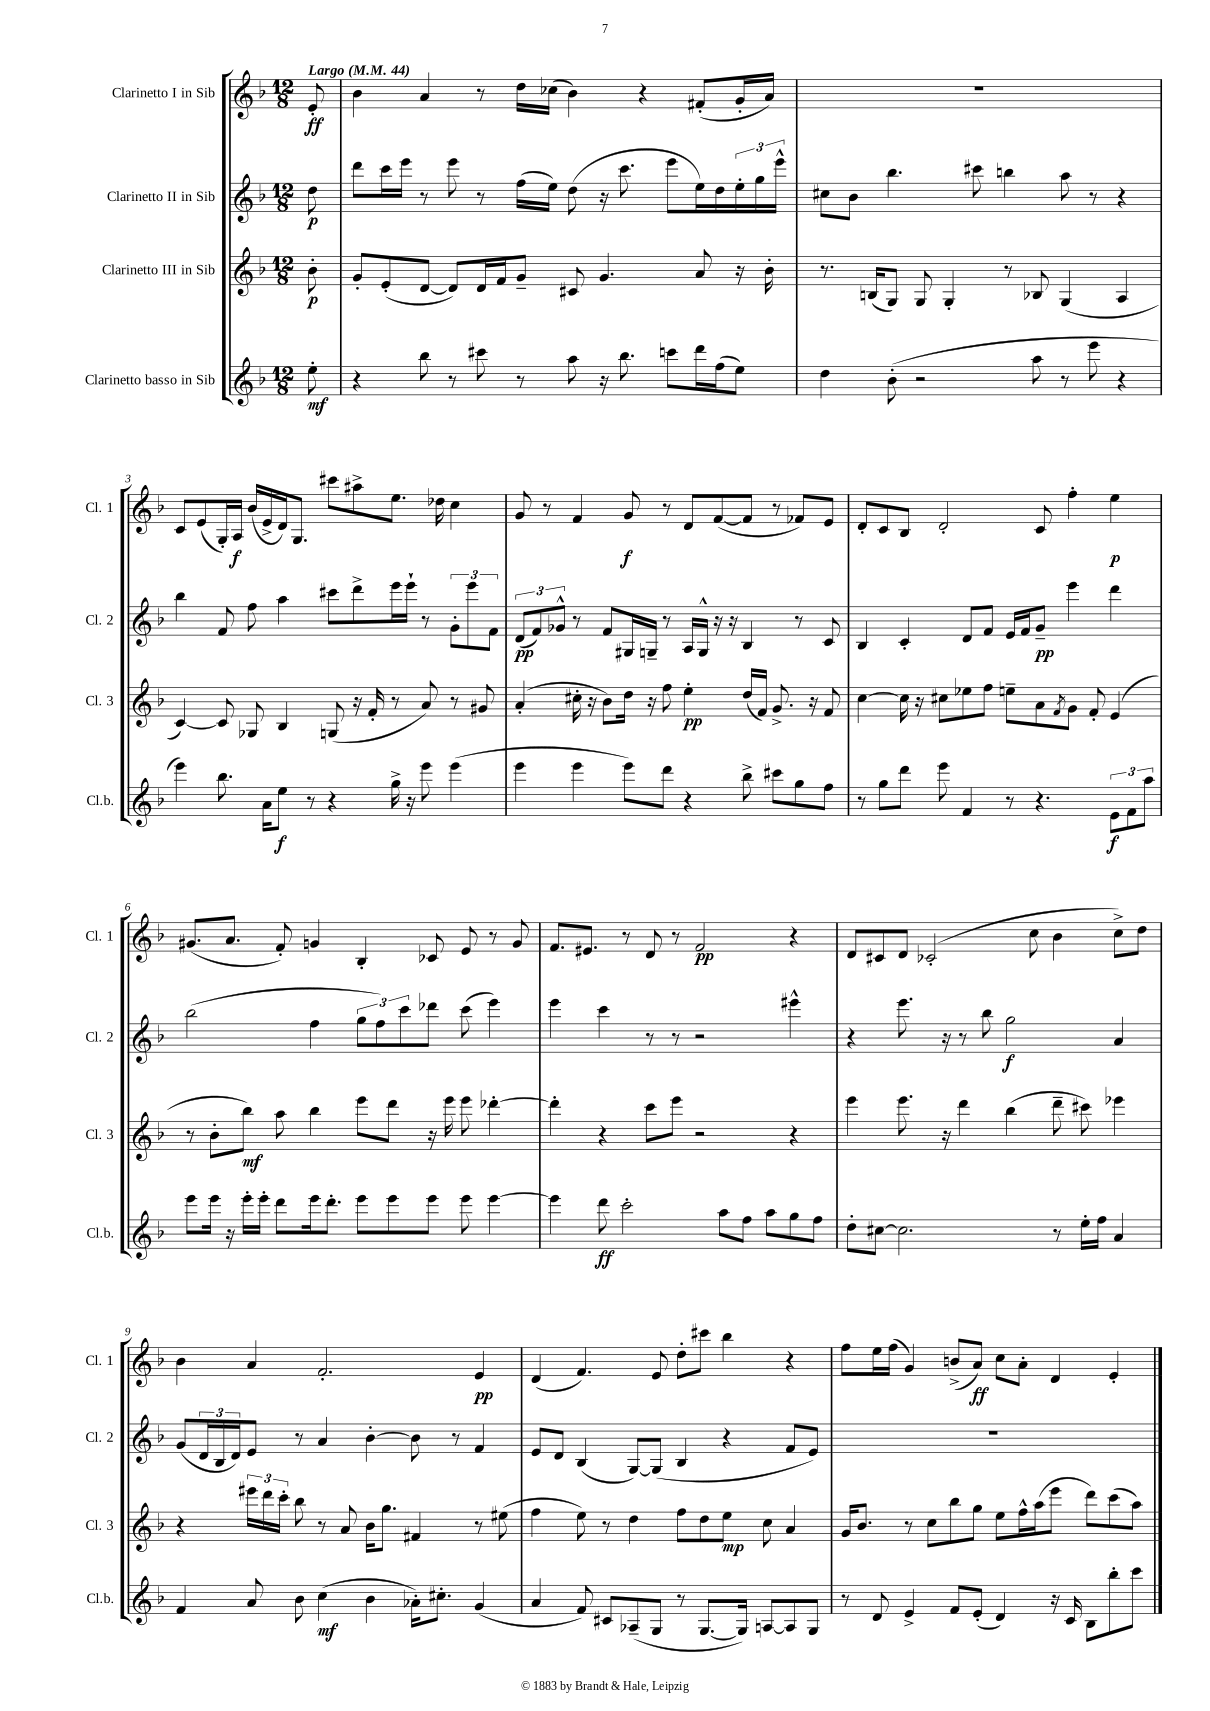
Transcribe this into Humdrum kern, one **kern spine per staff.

**kern	**kern	**kern	**kern
*staff4	*staff3	*staff2	*staff1
*clefG2	*clefG2	*clefG2	*clefG2
*k[b-]	*k[b-]	*k[b-]	*k[b-]
*M12/8	*M12/8	*M12/8	*M12/8
*MM44	*MM44	*MM44	*MM44
8ee'	8b-'	8dd	8e'
=	=	=	=
4r	8g'	8ddd	4b-
.	(8e'	16ccc	.
.	.	16eee	.
8bb-	[8d	8r	4a
8r	8d])	8eee	.
8ccc#	16d	8r	8r
.	16f	.	.
8r	8g~	(16ff	16dd
.	.	16ee)	(16cc-
8aa	8c#	(8dd	4b-)
16r	4.g	16r	.
8.bb-	.	8.ccc	.
.	.	.	4r
8ccc	.	8eee	.
16ddd	8a	16ee)	(8f#'
(16ff	.	16dd	.
8ee)	16r	24ee'	16g'
.	.	24gg	.
.	16b-'	.	16a)
.	.	24eee^^	.
=	=	=	=
4dd	8.r	8cc#	1.r
.	.	8b-	.
.	(16B	.	.
(8b-'	8G)	4.bb-	.
2r	8G	.	.
.	4G'	.	.
.	.	8ccc#	.
.	8r	4bb	.
8aa	8B-	.	.
8r	(4G	8aa	.
8eee	.	8r	.
4r	4A	4r	.
=	=	=	=
4eee)	[4c)	4bb-	8c
.	.	.	(8e
8.bb-	8c]	8f	16G')
.	.	.	16A
.	8G-	8ff	(16b-
16a	.	.	16e^
8ee	4B-	4aa	16d)
.	.	.	8.G
8r	.	.	.
4r	(8G	8ccc#	8ccc#
.	16r	8ddd^	8aa#^
.	16f'	.	.
16gg^	8r	16eee	8.ee
16r	.	16eee`	.
8eee	8a)	8r	.
.	.	.	16dd-
(4eee	8r	12g'	4cc
.	.	12eee	.
.	8g#	.	.
.	.	12f	.
=	=	=	=
4eee	(4a'	(12d	8g
.	.	12f)	.
.	.	.	8r
.	.	12g-^^	.
4eee	16cc#'	8r	4f
.	16r	.	.
.	8b-)	8f	.
8eee)	16dd	16G#	8g
.	16r	16G~	.
8ddd	8ff	8r	8r
4r	4ee'	16A	8d
.	.	16G^^	.
.	.	16r	([8f
.	.	16r	.
8bb-^	(16dd	4B-	8f]
.	16f)	.	.
8ccc#	8.g^	.	8r
8gg	.	8r	8f-)
.	16r	.	.
8ff	8f	8c	8e
=	=	=	=
8r	[4cc	4B-	8d'
8gg	.	.	8c
8ddd	16cc]	4c'	8B-
.	16r	.	.
8eee	8cc#	.	2d'
4f	8ee-	8d	.
.	8ff	8f	.
8r	8ee~	16e	.
.	.	16f	.
4.r	8a	8g~	8c
.	8qf	.	.
.	8g	4eee	4ff'
.	8f'	.	.
12e	(4e	4ddd	4ee
12f	.	.	.
12aa	.	.	.
=	=	=	=
8eee	8r	(2bb-	(8.g#
16eee	8b-'	.	.
16r	.	.	8.a
16eee'	8bb-)	.	.
16eee'	.	.	.
8ddd	8aa	.	8f')
16eee	4bb-	4ff	4g
8.ddd'	.	.	.
8eee	8eee	12gg	4B-'
.	.	12ff)	.
8eee	8ddd	.	.
.	.	12ccc	.
8eee	16r	8ddd-	8c-
.	16eee	.	.
8eee	8eee	(8ccc	8e
[4eee	[4ddd-'	4eee)	8r
.	.	.	8g
=	=	=	=
4eee]	4ddd-']	4eee	8.f
.	.	.	8.e#
8ddd	4r	4ccc	.
2ccc'	.	.	8r
.	8ccc	8r	8d
.	8eee	8r	8r
.	2r	2r	2f
8aa	.	.	.
8ff	.	.	.
8aa	.	.	.
8gg	4r	4eee#^^	4r
8ff	.	.	.
=	=	=	=
8dd'	4eee	4r	8d
[8cc#	.	.	8c#
2.cc#]	8.eee	8.eee	8d
.	.	.	(2c-'
.	16r	16r	.
.	4ddd	8r	.
.	.	8bb-	.
.	(4bb-	2gg	.
.	.	.	8cc
8r	8ddd~	.	4b-
16ee'	8ccc#)	.	.
16ff	.	.	.
4a	4eee-	4a	8cc^)
.	.	.	8dd
=	=	=	=
4f	4r	(8g	4b-
.	.	24d	.
.	.	24B-	.
.	.	24d)	.
8a	24eee#	8e	4a
.	24ddd	.	.
.	24ccc'	.	.
8b-	8bb-	8r	.
(4cc	8r	4a	2.f'
.	8a	.	.
4b-	16b-	[4b-'	.
.	8.gg	.	.
16a-')	4f#	8b-]	.
8.cc#'	.	.	.
.	.	8r	.
(4g	8r	4f	4e
.	(8ee#	.	.
=	=	=	=
4a	4ff	8e	(4d
.	.	8d	.
8f)	8ee)	(4B-	4.f)
8c#	8r	.	.
(8A-~	4dd	[8G)	.
8G	.	(8G]	8e
8r	8ff	4B-	8dd'
[8.G	8dd	.	8ccc#
.	8ee	4r	4bb-
16G])	.	.	.
[8A	8cc	.	.
8A]	4a	8f	4r
8G	.	8e)	.
=	=	=	=
8r	16g	1.r	8ff
.	8.b-	.	.
8d	.	.	16ee
.	.	.	(16ff
4e^	8r	.	4g)
.	8cc	.	.
8f	8bb-	.	(8b^
(8e'	8gg	.	8a)
4d)	8ee	.	8cc
.	16ff^^	.	8a'
.	(16aa	.	.
16r	8eee	.	4d
16c	.	.	.
8B-	8ddd)	.	.
8bb-'	(8ccc	.	4e'
8ccc	8aa)	.	.
==	==	==	==
*-	*-	*-	*-
